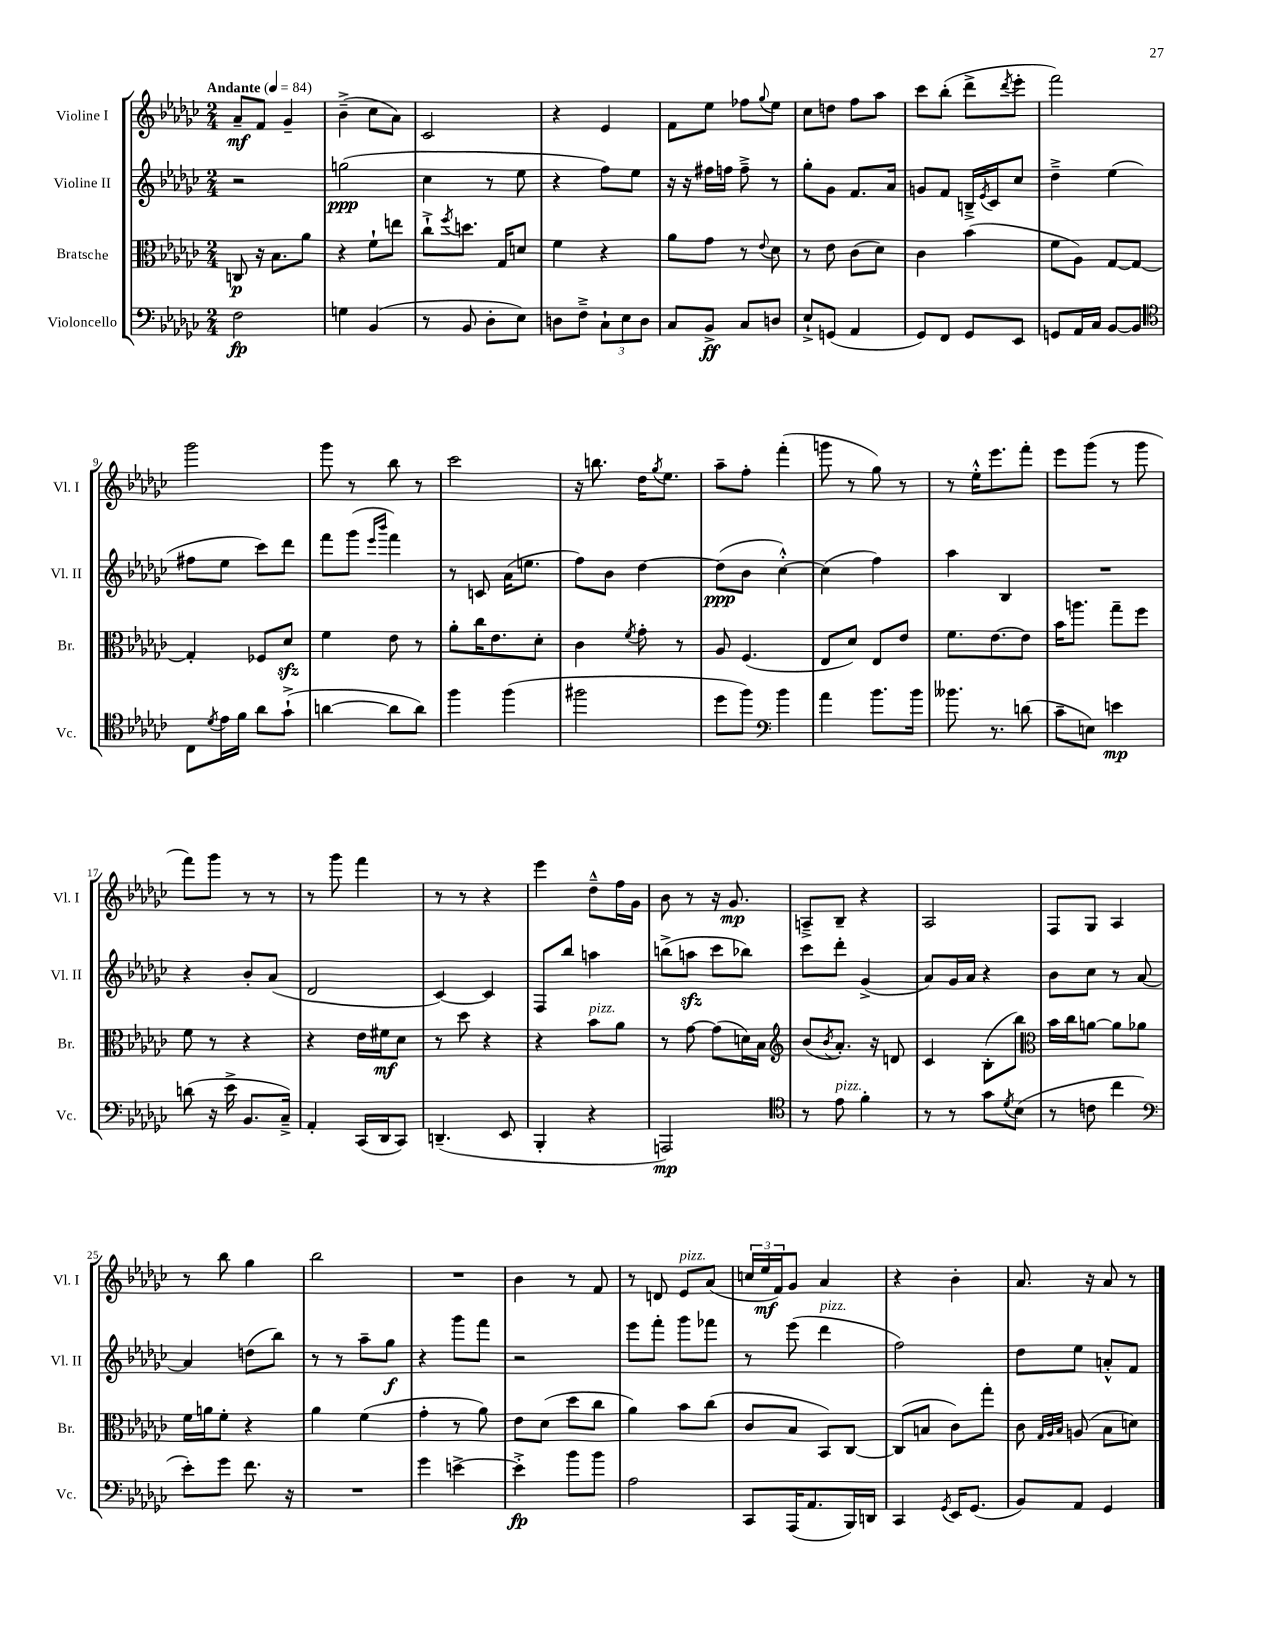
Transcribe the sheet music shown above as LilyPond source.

<<
\new StaffGroup <<
\new Staff = "s0" \with { instrumentName = "Violine I" shortInstrumentName = "Vl. I" } {
    \clef treble \key ges \major \numericTimeSignature \time 2/4 \tempo "Andante" 4 = 84
    aes'8--\mf f'8 ges'4-- |
    bes'4--->( ces''8 aes'8) |
    ces'2 |
    r4 ees'4 |
    f'8 ees''8 fes''8 \appoggiatura { ges''8 } ees''8 |
    ces''8 d''8 f''8 aes''8 |
    ces'''8 bes''8-.( des'''8-> \acciaccatura { des'''8 } ees'''8-. |
    f'''2) |
    ges'''2 |
    ges'''8 r8 bes''8 r8 |
    ces'''2 |
    r16 b''8. des''16 \acciaccatura { ges''8 } ees''8. |
    aes''8-- f''8-. f'''4-.( |
    g'''8 r8 ges''8) r8 |
    r8 ees''16-.-^ ees'''8. f'''8-. |
    ees'''8 ges'''8( r8 ges'''8 |
    f'''8) ges'''8 r8 r8 |
    r8 ges'''8 f'''4 |
    r8 r8 r4 |
    ees'''4 des''8---^ f''16 ges'16 |
    bes'8 r8 r16 ges'8.\mp |
    a8---> bes8-- r4 |
    aes2 |
    f8 ges8 aes4 |
    r8 bes''8 ges''4 |
    bes''2 |
    R2 |
    bes'4 r8 f'8 |
    r8 d'8 ees'8^\markup { \italic "pizz." } aes'8( |
    \tuplet 3/2 { c''16 ees''16\mf f'16) } ges'8 aes'4 |
    r4 bes'4-. |
    aes'8. r16 aes'8 r8 \bar "|." |
}
\new Staff = "s1" \with { instrumentName = "Violine II" shortInstrumentName = "Vl. II" } {
    \clef treble \key ges \major \numericTimeSignature \time 2/4
    r2 |
    g''2\ppp( |
    ces''4 r8 ees''8 |
    r4 f''8) ees''8 |
    r16 r16 fis''16 f''16 f''8---> r8 |
    ges''8-. ges'8 f'8. aes'16 |
    g'8 f'8 b16---> \acciaccatura { ees'8 } ces'16 ces''8 |
    des''4---> ees''4( |
    fis''8 ees''8 ces'''8) des'''8 |
    f'''8 ges'''8( \grace { ees'''16 bes'''16 } f'''4) |
    r8 c'8 aes'16( e''8. |
    f''8) bes'8 des''4~ |
    des''8\ppp( bes'8 ces''4~-.-^) |
    ces''4( f''4) |
    aes''4 bes4 |
    R2 |
    r4 bes'8-. aes'8( |
    des'2 |
    ces'4~) ces'4 |
    f8 bes''8 a''4 |
    b''8->( a''8\sfz ces'''8 bes''8) |
    ces'''8 des'''8-. ges'4->( |
    aes'8) ges'16 aes'16 r4 |
    bes'8 ces''8 r8 aes'8~ |
    aes'4 d''8( bes''8) |
    r8 r8 aes''8-- ges''8\f |
    r4 ges'''8 f'''8 |
    r2 |
    ees'''8 f'''8-. ges'''8 fes'''8 |
    r8 ees'''8( des'''4^\markup { \italic "pizz." } |
    f''2) |
    des''8 ees''8 a'8-.-^ f'8 \bar "|." |
}
\new Staff = "s2" \with { instrumentName = "Bratsche" shortInstrumentName = "Br." } {
    \clef alto \key ges \major \numericTimeSignature \time 2/4
    c8\p r16 bes8. aes'8 |
    r4 f'8-! e''8 |
    ces''8-!-> \acciaccatura { f''8 } d''8. ges16 d'8 |
    f'4 r4 |
    aes'8 ges'8 r8 \appoggiatura { ees'8 } des'8 |
    r8 ees'8 ces'8( des'8) |
    ces'4 bes'4( |
    f'8 aes8) ges8~ ges8~ |
    ges4-. fes8 des'8\sfz |
    f'4 ees'8 r8 |
    aes'8-. ces''16 ees'8. des'8-. |
    ces'4 \acciaccatura { f'8 } ges'8-. r8 |
    aes8 f4.( |
    ees8 des'8) ees8 ees'8 |
    f'8. ees'8.~ ees'8 |
    bes'16 a''8. ges''8-- f''8 |
    f'8 r8 r4 |
    r4 ees'16 fis'16\mf des'8 |
    r8 des''8 r4 |
    r4 bes'8^\markup { \italic "pizz." } aes'8 |
    r8 ges'8~ ges'8( d'16) bes16 |
    \clef treble bes'8( \acciaccatura { bes'8 } aes'8.-.) r16 d'8 |
    ces'4 bes8-.( bes''8) |
    \clef alto bes'16 ces''16 a'8~ a'8 aes'8 |
    f'16 a'16 f'8-. r4 |
    aes'4 f'4( |
    ges'4-. r8 aes'8) |
    ees'8 des'8( des''8 ces''8 |
    aes'4) bes'8 ces''8( |
    ces'8 bes8 bes,8) ces8~ |
    ces8( b8 ces'8) ges''8-. |
    ces'8 \grace { ges32 aes32 bes32 } a8( bes8 d'8) \bar "|." |
}
\new Staff = "s3" \with { instrumentName = "Violoncello" shortInstrumentName = "Vc." } {
    \clef bass \key ges \major \numericTimeSignature \time 2/4
    f2\fp |
    g4 bes,4( |
    r8 bes,8 des8-. ees8) |
    d8 f8---> \tuplet 3/2 { ces8-! ees8 d8 } |
    ces8 bes,8->\ff ces8 d8 |
    ees8-!-> g,8( aes,4 |
    ges,8) f,8 ges,8 ees,8 |
    g,8 aes,16 ces16 bes,8~ bes,8 |
    \clef tenor ces8 \acciaccatura { des'8 } ees'16 f'16 aes'8 ges'8-!->( |
    a'4~ a'8 a'8) |
    f''4 f''4( |
    fis''2 |
    des''8 f''8) \clef bass bes'4 |
    aes'4 bes'8. bes'16 |
    beses'8. r8. d'8( |
    ces'8-- e8) e'4\mp |
    d'8( r16 ees'16-> bes,8. ces16--->) |
    aes,4-. ces,16( des,16 ces,8) |
    d,4.--( ees,8 |
    bes,,4-. r4 |
    a,,2\mp) |
    \clef tenor r8 ees'8^\markup { \italic "pizz." } f'4-. |
    r8 r8 ges'8 \acciaccatura { des'8 } bes8( |
    r8 c'8 ces''4 |
    \clef bass ees'8-.) ges'8 f'8. r16 |
    R2 |
    ges'4 e'4~-> |
    e'4-.->\fp bes'8 bes'8 |
    aes2 |
    ces,8 aes,,16( aes,8. bes,,16) d,16 |
    ces,4 \acciaccatura { ges,8 } ees,16 ges,8.( |
    bes,8) aes,8 ges,4 \bar "|." |
}
>>
>>
